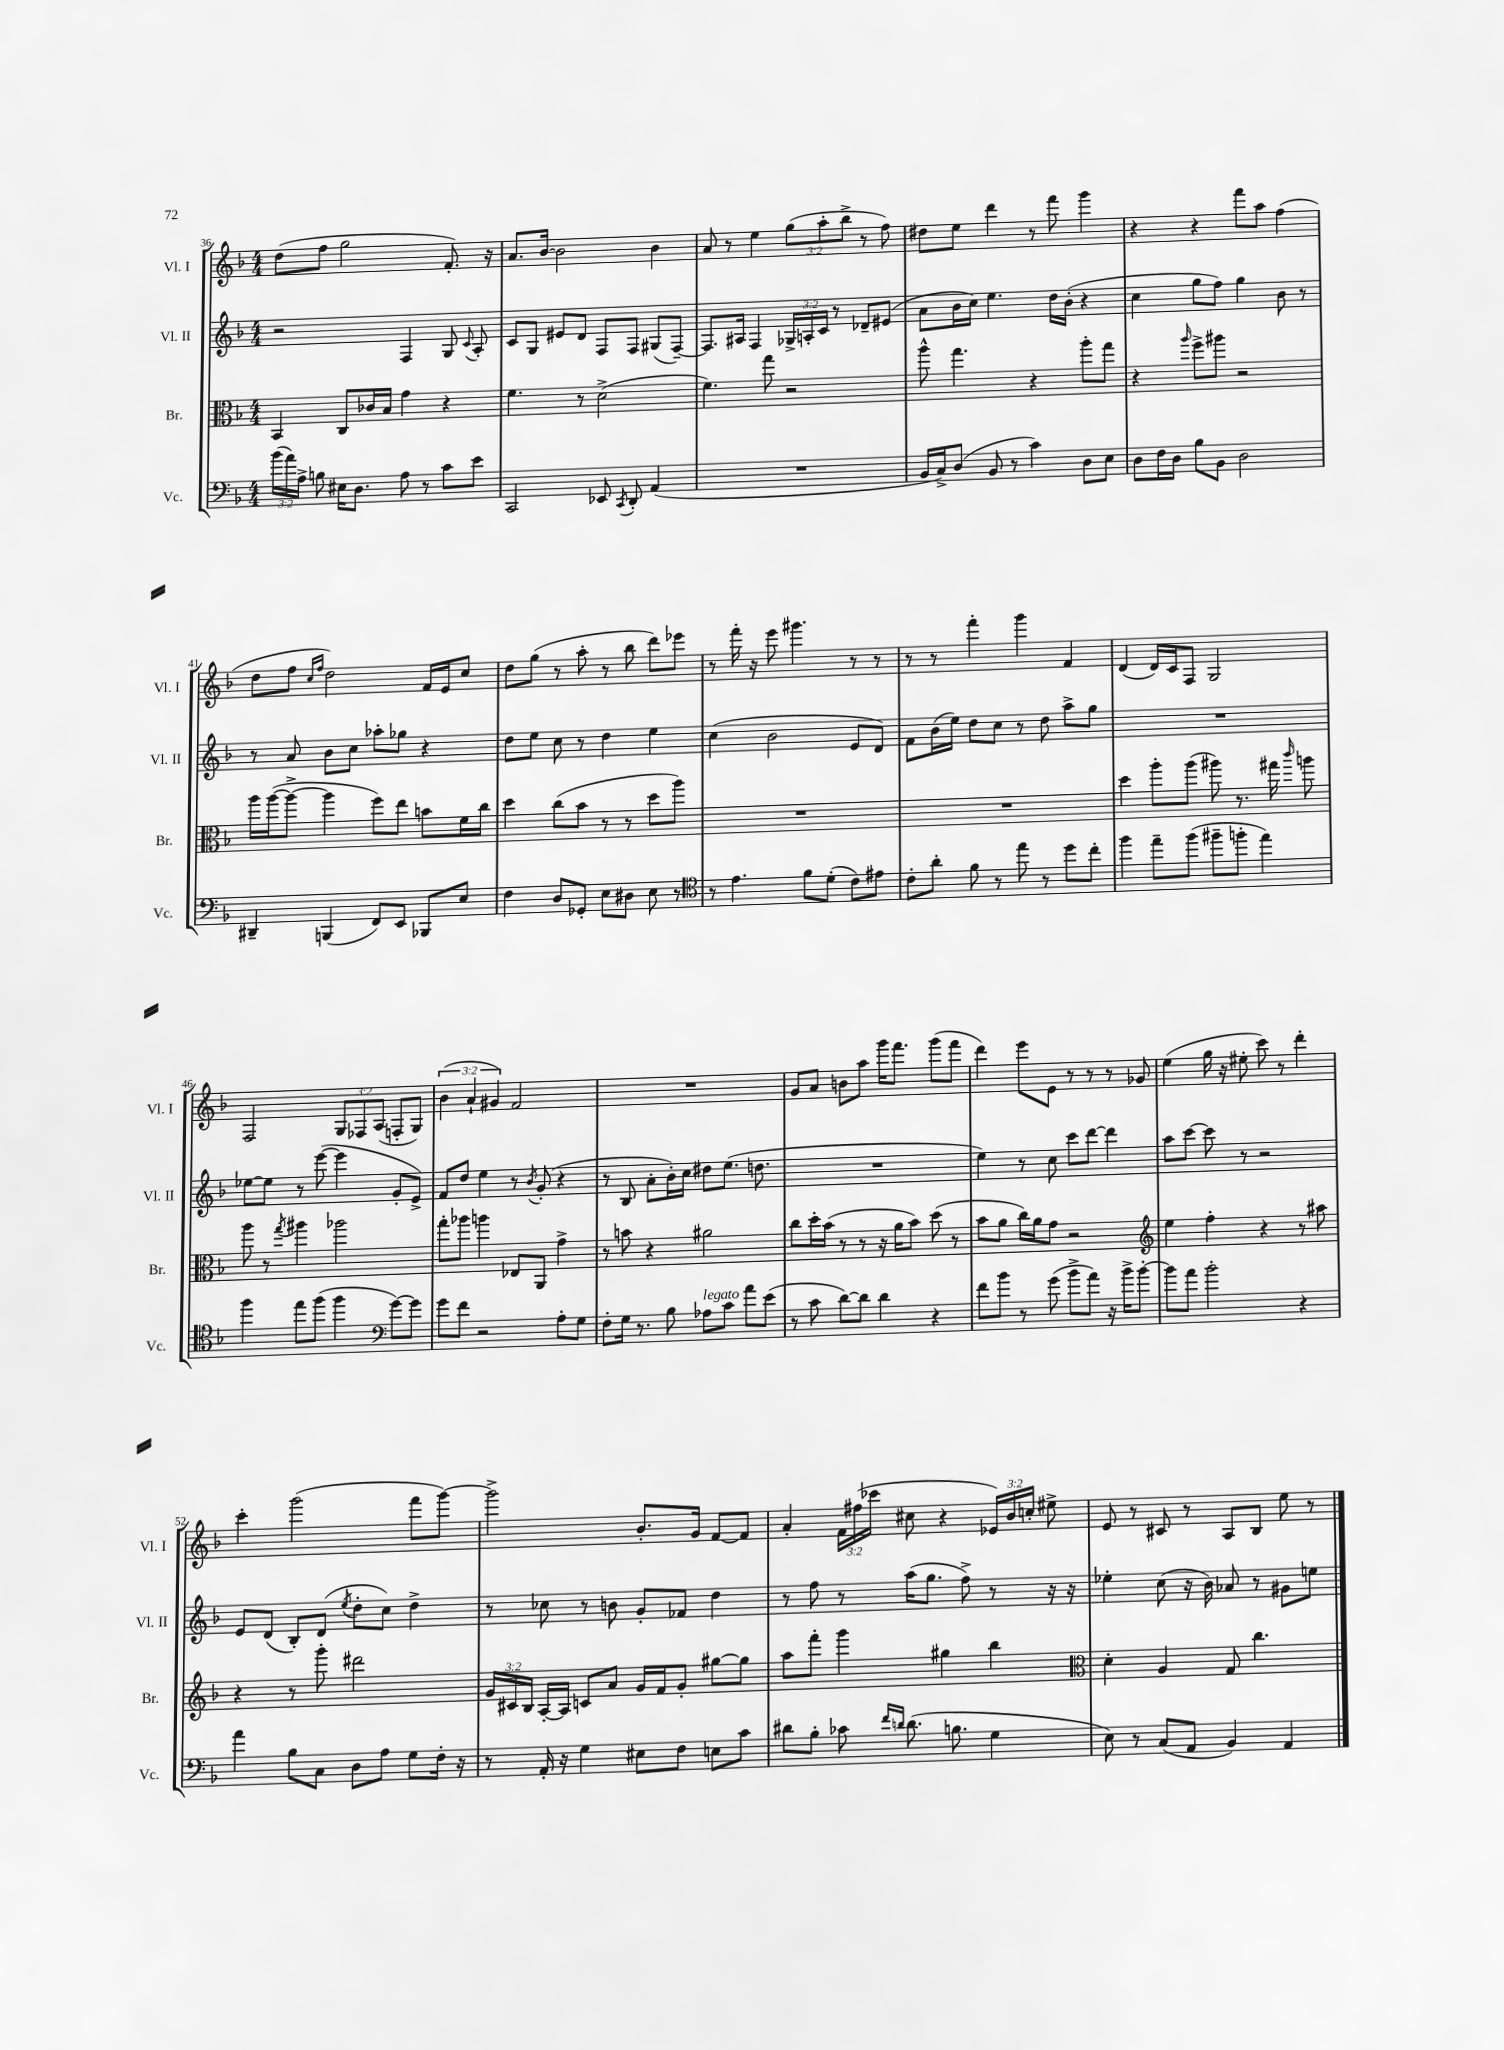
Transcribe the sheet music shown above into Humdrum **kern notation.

**kern	**kern	**kern	**kern
*staff4	*staff3	*staff2	*staff1
*clefF4	*clefC3	*clefG2	*clefG2
*k[b-]	*k[b-]	*k[b-]	*k[b-]
*M4/4	*M4/4	*M4/4	*M4/4
(24b-	4BB-	2r	(8dd
24a)	.	.	.
24A^	.	.	.
8B	.	.	8ff
16E#	8C	.	2gg
8.D	.	.	.
.	16c-	.	.
.	16B-	.	.
8A	4g	4F	.
8r	.	.	.
8c	4r	8G	8.f')
.	.	8qqc	.
8e	.	8A'	.
.	.	.	16r
=	=	=	=
2CC	4.f	8c	8.a
.	.	8G	.
.	.	.	[16b-
.	.	8e#	2b-]
.	8r	8d	.
8EE-	(2d^	8F	.
8qCC	.	.	.
8DD'	.	8F	.
(4AA	.	(8G#	4b-
.	.	[8F~)	.
=	=	=	=
1r	4.f)	8.F]	8a
.	.	.	8r
.	.	16A#	.
.	.	4F	4ee
.	8gg	.	.
.	2r	24G-^	(12gg
.	.	24A'	.
.	.	24c	12aa'
.	.	8r	.
.	.	.	12bb-^
.	.	8d-~	8r
.	.	(8e#	8ff)
=	=	=	=
16BB-	8aa^^	8a	8dd#
16C^)	.	.	.
(8D	4.gg	16b-	8ee
.	.	16cc)	.
8BB-	.	4.ee	4ddd
8r	.	.	.
4c)	4r	.	8r
.	.	16dd	8fff
.	.	(16b-'	.
8D	8aa'	4r	4ggg
8E	8gg	.	.
=	=	=	=
8D	4r	4cc	4r
16F	.	.	.
16D	.	.	.
.	16qqaa	.	.
8B-	8ff^	8gg	4r
8BB-	8aa#	8ff)	.
2D	2r	4gg	8fff
.	.	.	8aa
.	.	8b-	(4ff
.	.	8r	.
=	=	=	=
4DD#~	16aa	8r	8dd
.	([16aa	.	.
.	8aa^_	8a	8ff
.	.	.	16qqcc
.	.	.	16qqff
(4BBB	4aa]	8b-	2dd)
.	.	8cc	.
8FF)	8ff)	8aa-'	.
8EE	8ee	8gg-	.
8BBB-	8b	4r	16f
.	.	.	16e
8E	16f	.	8cc
.	16cc	.	.
=	=	=	=
4F	4dd	8dd	8dd
.	.	8ee	(8gg
8D	(8cc	8cc	8r
8GG-'	8b-	8r	8aa'
8E	8r	4dd	8r
8D#	8r	.	8bb-
8E	8dd	4ee	8ddd)
8r	8aa)	.	8eee-
=	=	=	=
*clefC4	*	*	*
8r	1r	(4cc	8r
4.e	.	.	16fff'
.	.	.	16r
.	.	2b-	8eee
.	.	.	4.ggg#
8f	.	.	.
(8d'	.	.	.
8c)	.	8e	8r
8e#	.	8d)	8r
=	=	=	=
8c'	1r	8f	8r
8a'	.	(16b-	8r
.	.	16ee)	.
8f	.	8dd	4fff'
8r	.	8cc	.
8ee	.	8r	4ggg
8r	.	8dd	.
8dd	.	8aa^	4f
8cc'	.	8gg	.
=	=	=	=
4ff	4dd	1r	(4d
8ee~	8aa'	.	16d)
.	.	.	16c
(8ff	(8aa	.	8F
8ff#~	8aa#)	.	2G
8ff'	8.r	.	.
4ee)	.	.	.
.	16gg#	.	.
.	16qqccc	.	.
.	8aa	.	.
=	=	=	=
4ff	8aa	[8ee-	2F
.	8r	8ee-]	.
.	8qgg	.	.
8ee	4aa#	8r	.
(8ff	.	([8eee	.
4ff	2aa-	4eee]	12G
.	.	.	12F-
.	.	.	(12A
*clefF4	*	*	*
[8g)	.	8g'	8F'
8g]	.	8e^)	8G)
=	=	=	=
8g	8gg'	8f	(6b-
8f	8aa-	8dd	.
.	.	.	6a`
2r	4aa	4ee	.
.	.	.	6g#)
.	8E-	8r	2f
.	.	8qb-	.
.	8AA	(8g'	.
8A'	4g^	4r	.
8G	.	.	.
=	=	=	=
8F'	8r	8r	1r
16G	8b	8B-	.
8.r	.	.	.
.	4r	8a'	.
8B-	.	16b-')	.
.	.	16cc	.
8A-	2a#	8dd#	.
8c	.	(8.ee	.
8a	.	.	.
.	.	8.dd	.
(8e	.	.	.
=	=	=	=
8r	8cc	1r	8g
8c	16dd'	.	8a
.	(16b-	.	.
[8d)	8r	.	8b
8d]	8r	.	8aa
4d	16r	.	16ggg
.	16a	.	8.fff
.	8b-)	.	.
4r	(8dd	.	(8ggg
.	8r	.	8fff
=	=	=	=
8f	8b-	4ee)	4ddd)
8b-	8a	.	.
8r	16cc)	8r	8eee
.	16a	.	.
(8g	8g	8cc	8e
8b-^	2r	8ccc	8r
8a)	.	[8ddd	8r
16r	.	4ddd]	8r
16b-^	.	.	.
[8b-'	.	.	8g-
=	=	=	=
*	*clefG2	*	*
8b-]	4ee	8aa	(4ee
8a	.	[8ccc	.
2b-'	4ff'	8ccc]	16gg
.	.	.	16r
.	.	8r	8ee#'
.	4r	2r	8ccc)
.	.	.	8r
4r	8r	.	4ddd'
.	8aa#	.	.
=	=	=	=
4a	4r	8e	4ccc'
.	.	(8d	.
8B-	8r	8B-')	(2ggg
8C	8ggg'	(8d	.
.	.	8qee	.
8D	2ddd#	8dd'	.
8A	.	8cc)	.
8G	.	4dd^	8fff
16F'	.	.	[8ggg)
16r	.	.	.
=	=	=	=
8r	24g	8r	2ggg^]
.	24c#	.	.
.	24B-	.	.
16AA'	[16A'	8cc-	.
16r	16A]	.	.
4G	8c	8r	.
.	8a	8b	.
8E#	16g	8g'	8.b-'
.	16f	.	.
8F	8g'	8f-	.
.	.	.	16g
8E	[8gg#	4dd	[8f
8c	8gg#]	.	8f]
=	=	=	=
8d#	8aa	8r	4a'
8B-'	8fff'	8ff	.
8c-	4ggg	8r	24f
.	.	.	(24ff#
.	.	.	24ccc-
16qqf	.	.	.
16qqd	.	.	.
(8.d	.	(16aa	8cc#
.	.	8.gg	.
.	4gg#	.	4r
8.B	.	.	.
.	.	8ff^)	.
4G	4bb-	8r	24e-)
.	.	.	24b-
.	.	.	24cc'
.	.	16r	8ee#^
.	.	16r	.
=	=	=	=
*	*clefC3	*	*
8E)	4d'	4ee-'	8e
8r	.	.	8r
(8C	4A	(8cc	8c#
8AA	.	16r	8r
.	.	16b-)	.
4BB-)	8G	8a-	8A
.	4.cc	8r	8B-
4AA	.	8g#	8ee
.	.	8ee	8r
==	==	==	==
*-	*-	*-	*-
